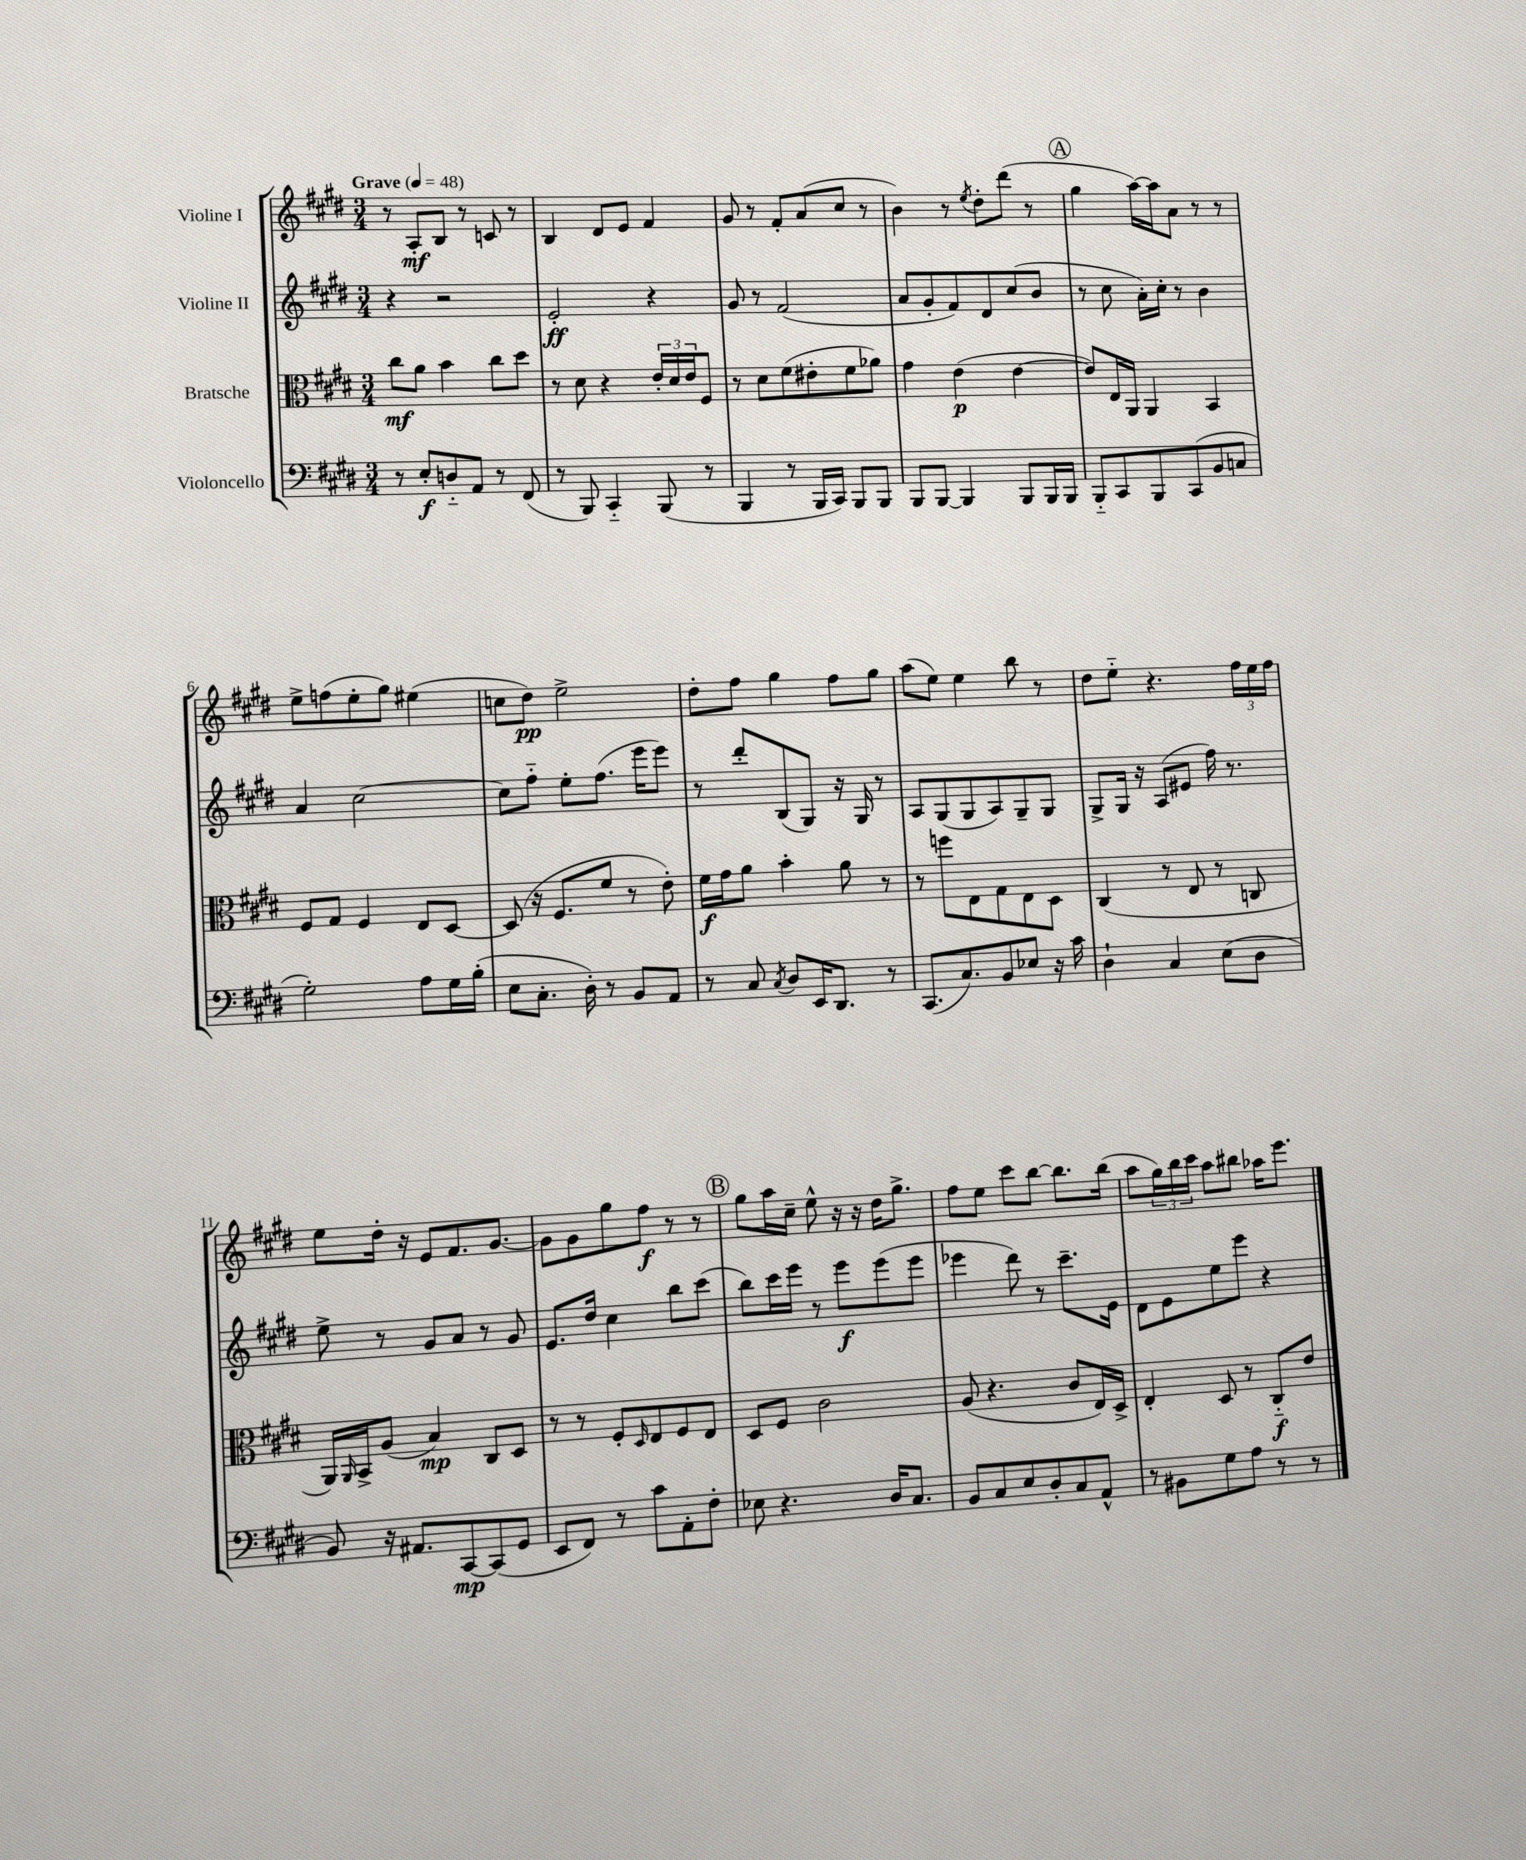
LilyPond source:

<<
\new StaffGroup <<
\new Staff = "s0" \with { instrumentName = "Violine I" } {
    \clef treble \key e \major \numericTimeSignature \time 3/4 \tempo "Grave" 4 = 48
    r8 a8-.\mf b8 r8 c'8 r8 |
    b4 dis'8 e'8 fis'4 |
    gis'8 r8 fis'8-. a'8( cis''8 r8 |
    b'4) r8 \acciaccatura { e''8 } dis''8-. dis'''8( r8 |
    \mark \markup { \circle "A" } gis''4 a''16~) a''16 a'8 r8 r8 |
    e''8-> f''8( e''8-. gis''8) eis''4( |
    c''8 dis''8\pp) e''2-> |
    dis''8-. fis''8 gis''4 fis''8 gis''8 |
    a''8( e''8) e''4 b''8 r8 |
    dis''8 e''8-_ r4. \tuplet 3/2 { fis''16 e''16 fis''16 } |
    e''8 dis''16-. r16 e'8 fis'8. gis'8.~ |
    gis'8 gis'8 gis''8 fis''8\f r8 r8 |
    \mark \markup { \circle "B" } gis''8 a''16 cis''16-- e''8-^ r16 r16 dis''16 gis''8.-> |
    fis''8 e''8 cis'''8 b''8~ b''8. b''16( |
    a''8 \tuplet 3/2 { gis''16) b''16 cis'''16 } a''8 bis''8 aes''16 e'''8. \bar "|." |
}
\new Staff = "s1" \with { instrumentName = "Violine II" } {
    \clef treble \key e \major \numericTimeSignature \time 3/4
    r4 r2 |
    e'2-.\ff r4 |
    gis'8 r8 fis'2( |
    a'8 gis'8-. fis'8) dis'8 cis''8( b'8 |
    \mark \markup { \circle "A" } r8 cis''8 a'16-.) cis''16-. r8 b'4 |
    a'4 cis''2~ |
    cis''8 fis''8-_ e''8-. fis''8.( e'''16 e'''8) |
    r8 dis'''8-. b8( gis8) r16 gis16 r8 |
    a8 gis8( gis8 a8) gis8-- gis8 |
    gis8-> gis16 r16 a8( eis'8 fis''16) r8. |
    e''8-> r8 gis'8 a'8 r8 gis'8 |
    e'8. dis''16 cis''4 b''8 cis'''8( |
    \mark \markup { \circle "B" } b''8) cis'''16 e'''16 r8 e'''8\f e'''8( e'''8 |
    ees'''4 dis'''8) r8 cis'''8.-- e'16 |
    dis'8 e'8 e''8 e'''8 r4 \bar "|." |
}
\new Staff = "s2" \with { instrumentName = "Bratsche" } {
    \clef alto \key e \major \numericTimeSignature \time 3/4
    cis''8\mf a'8 b'4 cis''8 dis''8 |
    r8 dis'8 r4 \tuplet 3/2 { e'16-. dis'16 e'16 } fis8 |
    r8 dis'8 fis'8( eis'8-. fis'8 aes'8) |
    gis'4 e'4\p( e'4~ |
    \mark \markup { \circle "A" } e'8) e16 a,16 a,4 b,4 |
    fis8 gis8 fis4 e8 dis8~ |
    dis8( r16 fis8. fis'8 r8 e'8-.) |
    fis'16\f gis'16 a'8 b'4-. a'8 r8 |
    r8 f''8 e8 gis8 e8 dis8 |
    cis4( r8 e8 r8 c8 |
    a,16) \grace { a,16 } b,16-> a8( b4\mp) cis8 dis8 |
    r8 r8 fis8-. \grace { dis16 } e8 fis8 e8 |
    \mark \markup { \circle "B" } dis8 fis8 cis'2 |
    a8( r4. cis'8 e16) dis16-> |
    e4-. dis8 r8 cis8-_\f e'8 \bar "|." |
}
\new Staff = "s3" \with { instrumentName = "Violoncello" } {
    \clef bass \key e \major \numericTimeSignature \time 3/4
    r8 e8-.\f d8-_ a,8 r8 fis,8( |
    r8 b,,8) cis,4-_ b,,8( r8 |
    b,,4 r8 b,,16 cis,16) b,,8 b,,8 |
    b,,8 b,,8~ b,,4 b,,8 b,,16 b,,16 |
    \mark \markup { \circle "A" } b,,8-_ cis,8 b,,8 cis,8( b,8 c8 |
    gis2-.) a8 gis16 b16-.( |
    e8 cis8.-. dis16-.) r8 b,8 a,8 |
    r8 cis8 \acciaccatura { cis8 } dis8 e,16 dis,8. r8 |
    cis,8.( cis8.) b,8 ees8 r16 cis'16 |
    dis4-! cis4 e8( dis8 |
    b,8) r16 ais,8. cis,8~\mp cis,8( gis,8 |
    e,8 fis,8) r8 cis'8 a,8-. fis8-. |
    \mark \markup { \circle "B" } ees8 r4. dis16 cis8. |
    b,8 cis8 e8 dis8-. cis8 a,8-^ |
    r8 bis,8 gis8 a8 r8 r8 \bar "|." |
}
>>
>>
